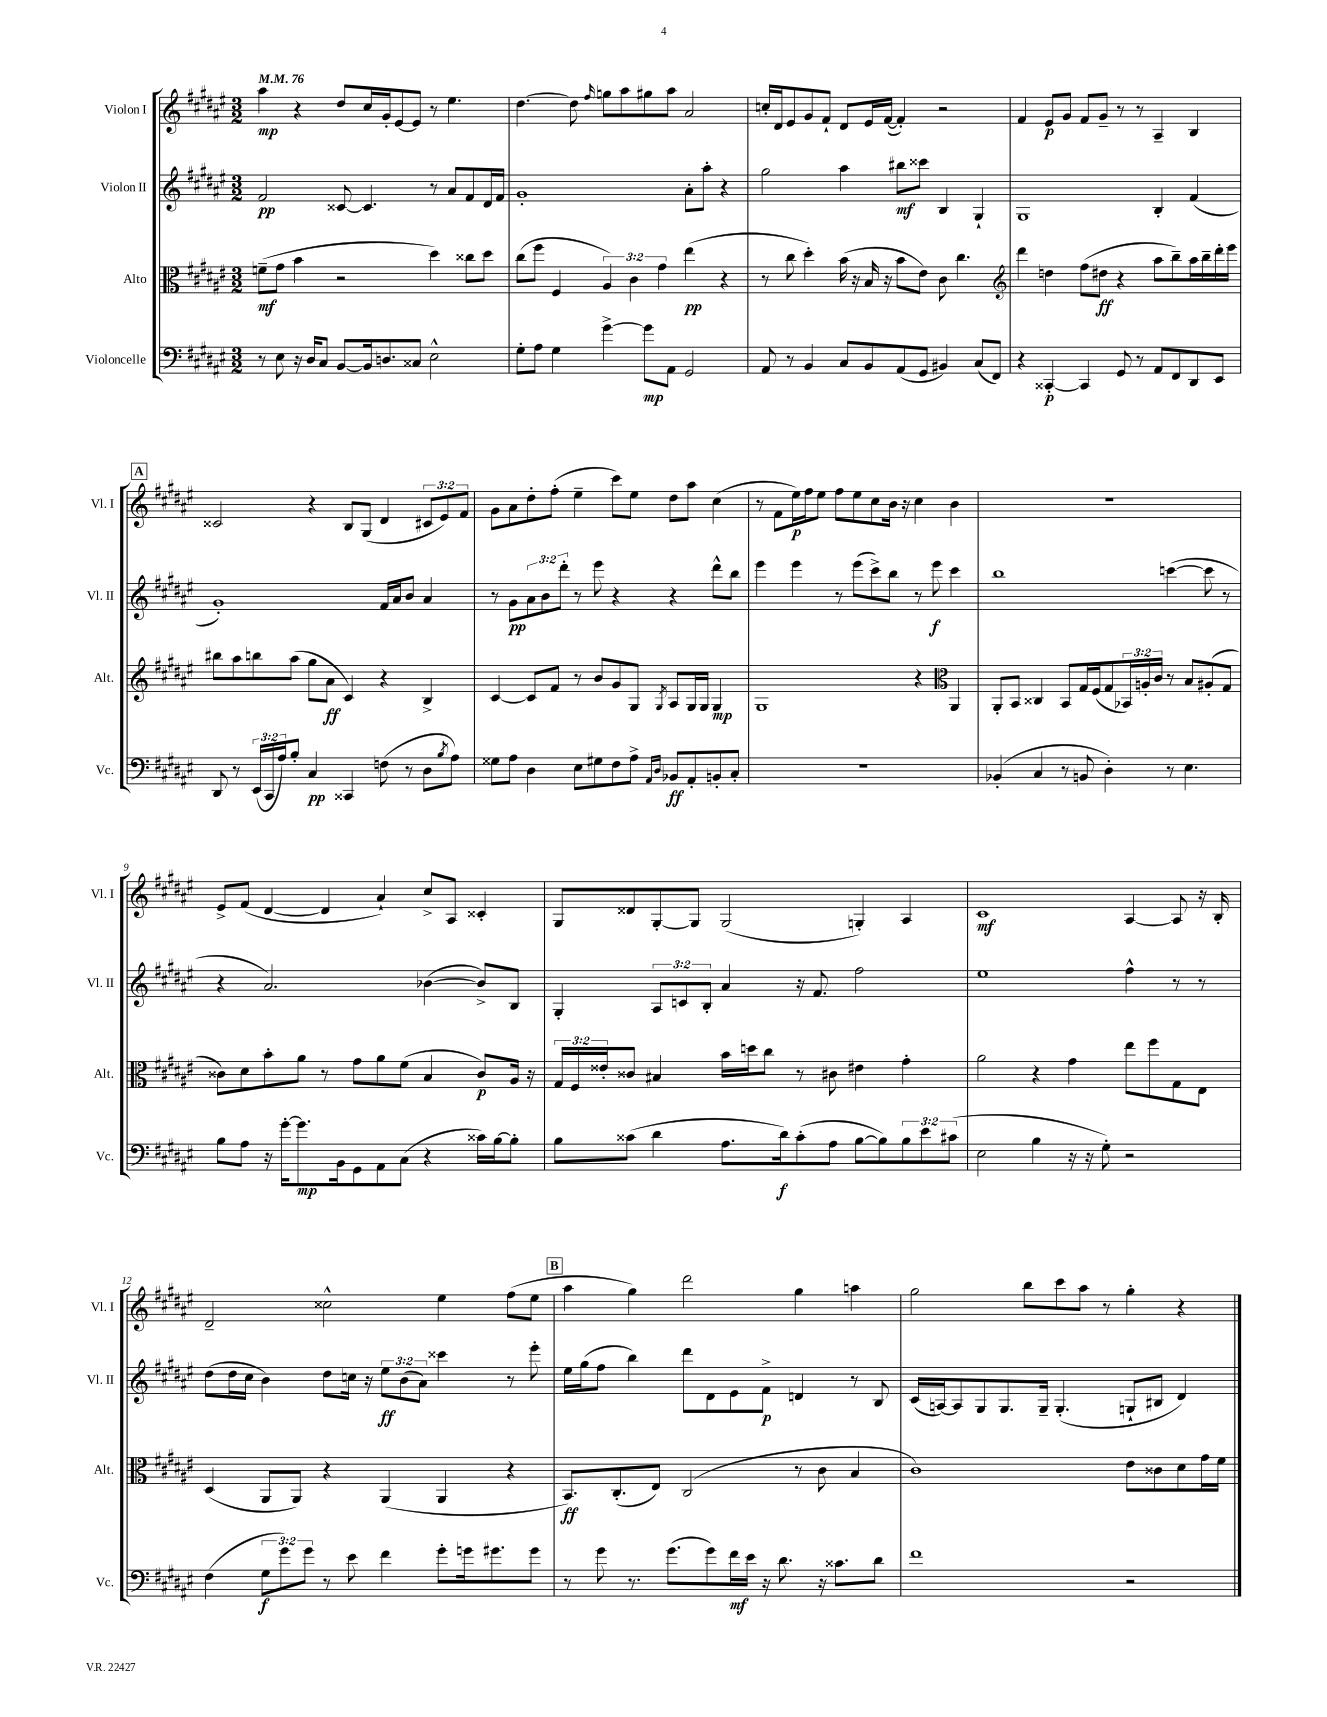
<<
\new StaffGroup <<
\new Staff = "s0" \with { instrumentName = "Violon I" shortInstrumentName = "Vl. I" } {
    \clef treble \key fis \major \numericTimeSignature \time 3/2 \override Staff.TupletNumber.text = #tuplet-number::calc-fraction-text \tempo 4 = 76
    ais''4\mp r4 dis''8 cis''16 gis'16-. eis'8~ eis'8 r8 eis''4. |
    dis''4.~ dis''8 \grace { fis''16 } g''8 ais''8 gis''8 ais''8 ais'2 |
    c''16-. dis'16 eis'8 gis'8 fis'8-! dis'8 eis'16 fis'16~( fis'4-.) r2 |
    fis'4 eis'8\p gis'8 fis'8 gis'8-- r8 r8 ais4-- b4 |
    \mark \markup { \box "A" } cisis'2 r4 b8 gis8( dis'4 \tuplet 3/2 { cis'8 eis'8) fis'8 } |
    gis'8 ais'8 dis''8-. fis''8-.( eis''4-- cis'''8) eis''8 dis''8 ais''8 cis''4( |
    r8 fis'8 eis''16\p) fis''16 eis''8 fis''8 eis''8 cis''8 b'16 r16 cis''4 b'4 |
    R1. |
    eis'8-> fis'8( dis'4~ dis'4 ais'4-!) cis''8-> ais8 cisis'4-. |
    gis8 disis'8 gis8~-. gis8 gis2( g4-.) ais4 |
    cis'1\mf ais4~ ais8 r16 b16-. |
    dis'2-- cisis''2-^ eis''4 fis''8( eis''8 |
    \mark \markup { \box "B" } ais''4 gis''4) dis'''2 gis''4 a''4 |
    gis''2 b''8 cis'''8 ais''8 r8 gis''4-. r4 \bar "|." |
}
\new Staff = "s1" \with { instrumentName = "Violon II" shortInstrumentName = "Vl. II" } {
    \clef treble \key fis \major \numericTimeSignature \time 3/2 \override Staff.TupletNumber.text = #tuplet-number::calc-fraction-text
    fis'2\pp cisis'8~ cisis'4. r8 ais'8 fis'8 dis'16 fis'16 |
    gis'1-. ais'8-. ais''8-. r4 |
    gis''2 ais''4 bis''8\mf cisis'''8 b4 gis4-! |
    gis1 b4-. fis'4( |
    \mark \markup { \box "A" } gis'1-.) fis'16 ais'16 b'8 ais'4 |
    r8 gis'8\pp \tuplet 3/2 { ais'8 b'8 dis'''8-. } r8 eis'''8 r4 r4 dis'''8-^ b''8 |
    eis'''4 eis'''4 r8 eis'''8( cis'''8->) b''8 r8 eis'''8\f cis'''4 |
    b''1 c'''4~( c'''8 r8 |
    r4 ais'2.) bes'4~( bes'8->) b8 |
    gis4-. \tuplet 3/2 { ais8 c'8 b8-. } ais'4 r16 fis'8. fis''2 |
    eis''1 fis''4-^ r8 r8 |
    dis''8( dis''16 cis''16 b'4) dis''8 c''16 r16 \tuplet 3/2 { eis''8\ff b'8( ais'8) } cisis'''4 r8 eis'''8-. |
    \mark \markup { \box "B" } eis''16 gis''16( fis''8 b''4) dis'''8 dis'8 eis'8 fis'8->\p d'4 r8 b8 |
    cis'16( a16~) a8 gis8 gis8. gis16-- gis4.-.( g8-! bis8 dis'4) \bar "|." |
}
\new Staff = "s2" \with { instrumentName = "Alto" shortInstrumentName = "Alt." } {
    \clef alto \key fis \major \numericTimeSignature \time 3/2 \override Staff.TupletNumber.text = #tuplet-number::calc-fraction-text
    f'8--\mf( gis'8 b'4 r2 dis''4) cisis''8 dis''8 |
    cis''8( fis''8 fis4 \tuplet 3/2 { ais4) cis'4 gis'4 } eis''4\pp( r4 |
    r8 cis''8 dis''4-.) b'16( r16 b16 r16 b'8 eis'8) cis'8 cis''4. |
    \clef treble dis'''4 d''4 fis''8( dis''8\ff r4 ais''8 b''8--) ais''16 b''16-- dis'''16-. eis'''16 |
    \mark \markup { \box "A" } bis''8 ais''8 b''8 ais''8( gis''8 ais'8\ff cis'4) r4 b4-> |
    cis'4~ cis'8 fis'8 r8 b'8 gis'8 gis8 \acciaccatura { gis8 } ais8 gis16 gis16 gis4\mp |
    gis1 r4 \clef alto ais,4 |
    ais,8-. b,8 cisis4 b,8 gis16 fis16( gis8 \tuplet 3/2 { bes,16) a16-. cis'16 } r8 b8 ais8-.( gis8 |
    cisis'8) dis'8 b'8-. ais'8 r8 gis'8 ais'8 fis'8( b4 cisis'8\p) ais16 r16 |
    \tuplet 3/2 { gis16 fis16 eisis'16-. } cisis'8 bis4 b'16 d''16 cis''8 r8 cis'8 eis'4 gis'4-. |
    ais'2 r4 gis'4 eis''8 fis''8 gis8 eis8 |
    dis4( ais,8 ais,8) r4 ais,4( ais,4 r4 |
    \mark \markup { \box "B" } b,8.\ff) cis8.-.( eis8) cis2( r8 cis'8 b4 |
    cis'1) eis'8 cisis'8 dis'8 gis'16 fis'16 \bar "|." |
}
\new Staff = "s3" \with { instrumentName = "Violoncelle" shortInstrumentName = "Vc." } {
    \clef bass \key fis \major \numericTimeSignature \time 3/2 \override Staff.TupletNumber.text = #tuplet-number::calc-fraction-text
    r8 eis8 r16 dis16 cis8 b,8~ b,16 d8. cisis8 eis2-^ |
    gis8-. ais8 gis4 gis'4~-> gis'8\mp ais,8 gis,2 |
    ais,8 r8 b,4 cis8 b,8 ais,8( gis,8 bis,4) cis8( fis,8) |
    r4 cisis,4~-.\p cisis,4 gis,8 r8 ais,8 fis,8 dis,8 eis,8 |
    \mark \markup { \box "A" } dis,8 r8 \tuplet 3/2 { eis,16( cis,16 ais16) } b8-. cis4\pp cisis,4 f8( r8 dis8 \acciaccatura { b8 } ais8) |
    gisis8 ais8 dis4 eis8 gis8 fis8 ais8-> \grace { ais,16 dis16 } bes,8\ff ais,8-. b,8-. cis8-. |
    R1. |
    bes,4-.( cis4 r8 b,8 dis4-.) r8 eis4. |
    b8 ais8 r16 gis'16~-. gis'8.\mp b,16 gis,8 ais,8 cis8( r4 cisis'16) b16~ b8-. |
    b8 cisis'8( dis'4 ais8. dis'16\f) cisis'8-.( ais8 b8~ b8) \tuplet 3/2 { b8 eis'8 cis'8( } |
    eis2 b4 r16 r16 gis8-.) r2 |
    fis4( \tuplet 3/2 { gis8\f gis'8) gis'8 } r8 eis'8 fis'4 gis'8-. g'16 gis'8. gis'8 |
    \mark \markup { \box "B" } r8 gis'8 r8. gis'8.( gis'8) fis'16\mf eis'16 r16 dis'8. r16 cisis'8. dis'8 |
    fis'1 r2 \bar "|." |
}
>>
>>
